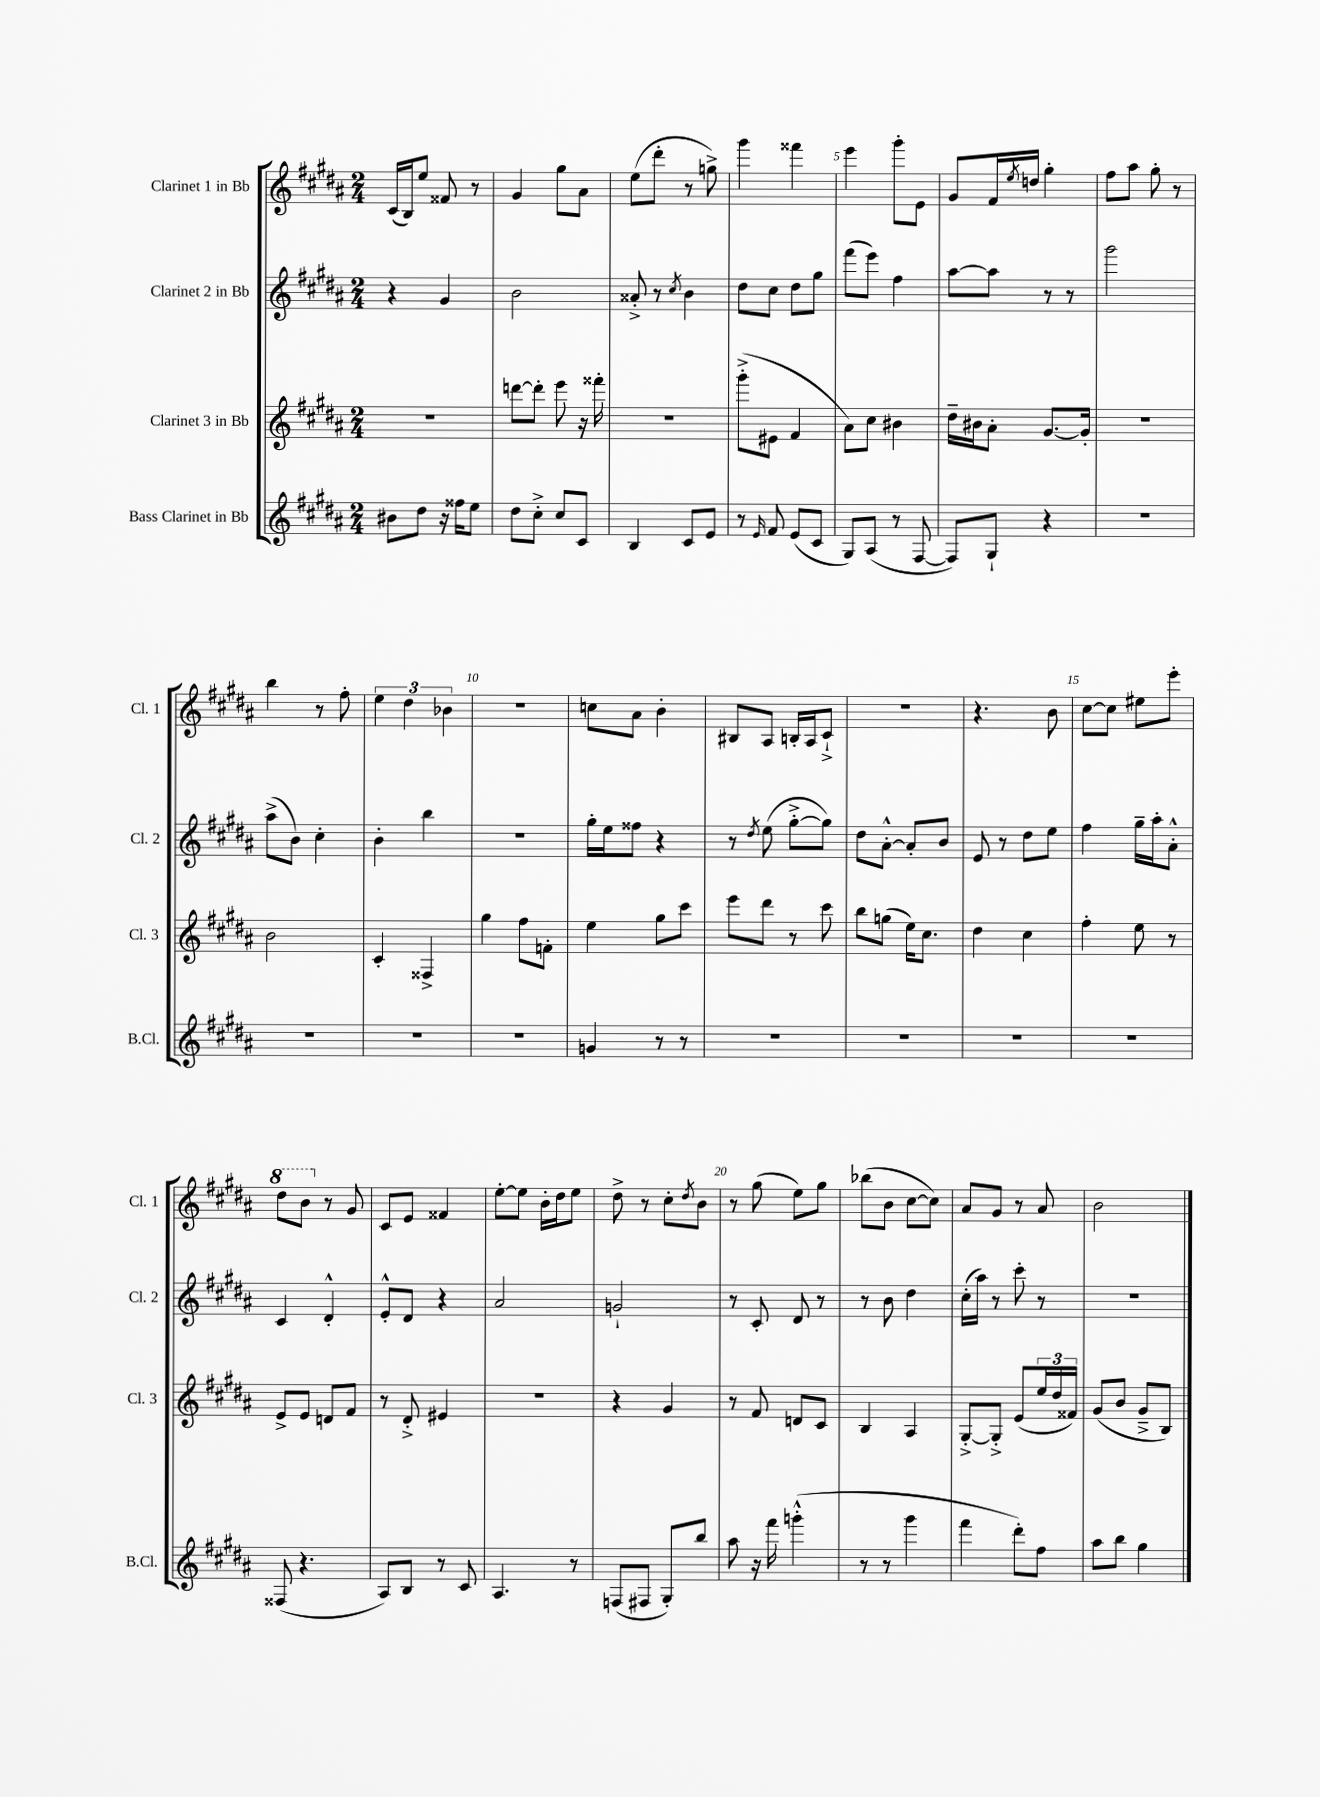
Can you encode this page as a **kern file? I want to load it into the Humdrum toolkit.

**kern	**kern	**kern	**kern
*staff4	*staff3	*staff2	*staff1
*clefG2	*clefG2	*clefG2	*clefG2
*k[f#c#g#d#a#]	*k[f#c#g#d#a#]	*k[f#c#g#d#a#]	*k[f#c#g#d#a#]
*M2/4	*M2/4	*M2/4	*M2/4
8b#\L	2r	4r	(16c#/LL
.	.	.	16B/J)
8dd#\J	.	.	8ee/J
16r	.	4g#/	8f##/
16ff##\LK	.	.	.
8ee\J	.	.	8r
=	=	=	=
8dd#\L	[8ddd\L	2b\	4g#/
8cc#'^\J	8ddd'\]J	.	.
8cc#/L	8eee\	.	8gg#\L
8c#/J	16r	.	8a#\J
.	16fff##'\	.	.
=	=	=	=
4B/	2r	8a##'^/	(8ee\L
.	.	8r	8ddd#'\J
.	.	8qcc#/	.
8c#/L	.	4b\	8r
8e/J	.	.	8gg^\)
=	=	=	=
8r	(8ggg#'^\L	8dd#\L	4ggg#\
16qqe/	.	.	.
8f#/	8e#\J	8cc#\J	.
(8e/L	4f#/	8dd#\L	4fff##\
8c#/J	.	8gg#\J	.
=	=	=	=
8G#/L)	8a#\L)	(8fff#\L	4eee\
(8A#/J	8cc#\J	8eee\J)	.
8r	4b#\	4ff#\	8ggg#'\L
[8F#/	.	.	8e\J
=	=	=	=
8F#/]L)	16dd#~\LL	[8aa#\L	8g#/L
.	16b#\J	.	.
8G#`/J	8a#'\J	8aa#\]J	16f#/L
.	.	.	8qee/
.	.	.	16dd/JJ
4r	[8.g#/L	8r	4gg#'\
.	.	8r	.
.	16g#'/]Jk	.	.
=	=	=	=
2r	2r	2ggg#\	8ff#\L
.	.	.	8aa#\J
.	.	.	8gg#'\
.	.	.	8r
=	=	=	=
2r	2b\	(8aa#^\L	4bb\
.	.	8b\J)	.
.	.	4cc#'\	8r
.	.	.	8ff#'\
=	=	=	=
2r	4c#'/	4b'\	6ee\
.	.	.	6dd#\
.	4F##^/	4bb\	.
.	.	.	6b-\
=	=	=	=
2r	4gg#\	2r	2r
.	8ff#\L	.	.
.	8f'\J	.	.
=	=	=	=
4g/	4ee\	16gg#'\LL	8cc\L
.	.	16ee\J	.
.	.	8ff##\J	8a#\J
8r	8gg#\L	4r	4b'\
8r	8ccc#\J	.	.
=	=	=	=
2r	8eee\L	8r	8B#/L
.	.	8qdd#/	.
.	8ddd#\J	(8ee\	8A#/J
.	8r	[8gg#'^\L	16B'/LL
.	.	.	16A#/J
.	8ccc#\	8gg#\]J)	8c#`^/J
=	=	=	=
2r	8bb\L	8dd#\L	2r
.	(8gg\J	[8a#'^^\J	.
.	16ee\LK)	8a#'/]L	.
.	8.cc#\J	.	.
.	.	8b/J	.
=	=	=	=
2r	4dd#\	8e/	4.r
.	.	8r	.
.	4cc#\	8dd#\L	.
.	.	8ee\J	8b\
=	=	=	=
2r	4ff#'\	4ff#\	[8cc#\L
.	.	.	8cc#\]J
.	8ee\	16gg#~\LL	8ee#\L
.	.	16aa#'\J	.
.	8r	8a#'^^\J	8eee'\J
=	=	=	=
(8F##/	8e^/L	4c#/	8ddd#\L
4.r	8e/J	.	8bb\J
.	8d/L	4d#'^^/	8r
.	8f#/J	.	8g#/
=	=	=	=
8A#/L)	8r	8e'^^/L	8c#/L
8B/J	8d#'^/	8d#/J	8e/J
8r	4e#/	4r	4f##/
8c#/	.	.	.
=	=	=	=
4.A#/	2r	2a#/	[8ee'\L
.	.	.	8ee\]J
.	.	.	16b'\LL
.	.	.	16dd#\J
8r	.	.	8ee\J
=	=	=	=
(8F/L	4r	2g`/	8dd#^\
8F#/J	.	.	8r
8G#'/L)	4g#/	.	8cc#'\L
.	.	.	8qdd#/
8bb/J	.	.	8b\J
=	=	=	=
8aa#\	8r	8r	8r
16r	8f#/	8c#'/	(8gg#\
16fff#\	.	.	.
(4ggg'^^\	8d/L	8d#/	8ee\L)
.	8c#/J	8r	8gg#\J
=	=	=	=
8r	4B/	8r	(8bb-\L
8r	.	8b\	8b\J
4ggg#\	4A#/	4dd#\	[8cc#\L
.	.	.	8cc#\]J)
=	=	=	=
4fff#\	[8G#'^/L	(16cc#'\LL	8a#/L
.	.	16aa#\JJ)	.
.	8G#'^/]J	8r	8g#/J
8ddd#'\L)	(8e/L	8ccc#'\	8r
8ff#\J	24ee/L	8r	8a#/
.	24dd#/	.	.
.	24f##/JJ)	.	.
=	=	=	=
8aa#\L	(8g#/L	2r	2b\
8bb\J	8b/J	.	.
4gg#\	8g#~^/L	.	.
.	8B/J)	.	.
==	==	==	==
*-	*-	*-	*-
